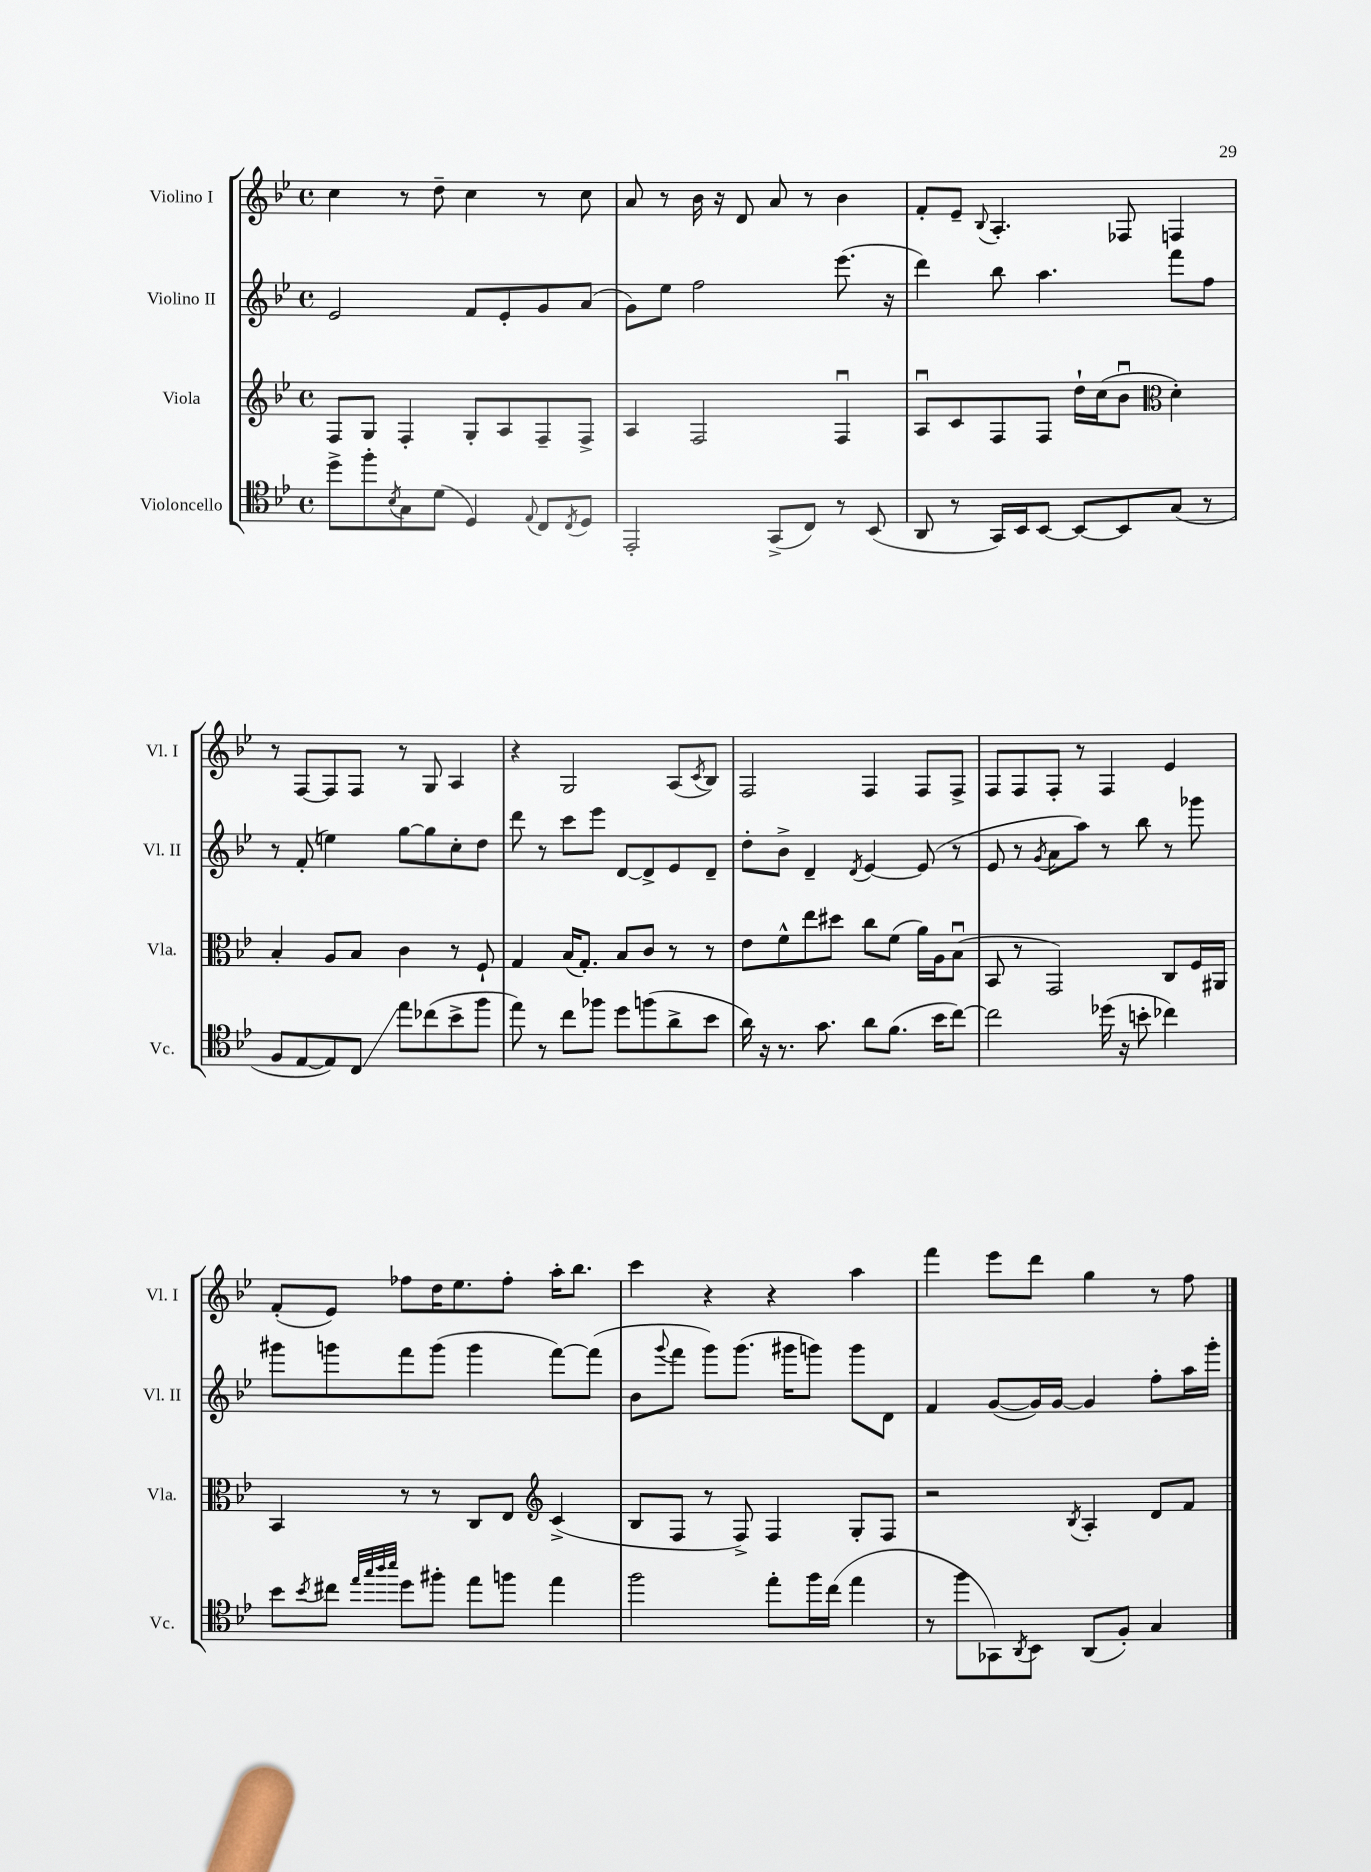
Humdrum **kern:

**kern	**kern	**kern	**kern
*staff4	*staff3	*staff2	*staff1
*clefC4	*clefG2	*clefG2	*clefG2
*k[b-e-]	*k[b-e-]	*k[b-e-]	*k[b-e-]
*M4/4	*M4/4	*M4/4	*M4/4
*met(c)	*met(c)	*met(c)	*met(c)
8dd^	8F	2e-	4cc
8ff'	8G	.	.
8qB-	.	.	.
8G	4F'	.	8r
(8d	.	.	8dd~
4D)	8G'	8f	4cc
.	8A	8e-'	.
8qqE-	.	.	.
8C	8F~	8g	8r
8qC	.	.	.
8D	8F^	(8a	8cc
=	=	=	=
2EE-'	4A	8g)	8a
.	.	8ee-	8r
.	2F	2ff	16b-
.	.	.	16r
.	.	.	8d
(8GG^	.	.	8a
8C)	.	.	8r
8r	4Fu	(8.eee-	4b-
(8BB-	.	.	.
.	.	16r	.
=	=	=	=
8AA	8Au	4ddd)	8f'
8r	8c	.	8e-~
.	.	.	8qqB-
16GG)	8F	8bb-	4.A'
16BB-	.	.	.
[8BB-	8F	4.aa	.
8BB-_	16dd`	.	.
.	(16cc	.	.
8BB-]	8b-u	.	8F-
*	*clefC3	*	*
(8G	4d')	8fff	4F
8r	.	8ff	.
=	=	=	=
8F	4B-'	8r	8r
[8E-	.	(8f'	[8F
8E-])	8A	4ee)	8F]
8C	8B-	.	8F
8ee-	4c	[8gg	8r
(8cc-	.	8gg]	8G
8b-^	8r	8cc'	4A
8ff	8F`	8dd	.
=	=	=	=
8ee-)	4G	8ddd	4r
8r	.	8r	.
8cc	(16B-	8ccc	2G
.	8.G')	.	.
8ff-	.	8eee-	.
8dd	8B-	[8d	.
(8ff	8c	8d^]	.
8a^	8r	8e-	(8A
.	.	.	8qc
8b-	8r	8d~	8B-)
=	=	=	=
16a)	8e-	8dd'	2F
16r	.	.	.
8.r	8f^^	8b-^	.
.	8ee-	4d~	.
8.g	.	.	.
.	8dd#	.	.
.	.	8qd	.
8a	8cc	[4e-	4F
(8.f	(8f	.	.
.	16a)	(8e-]	8F
16b-	16A	.	.
[8cc)	(8B-u	8r	8F^
=	=	=	=
2cc]	8BB-	8e-	8F
.	8r	8r	8F
.	.	8qg	.
.	2GG)	8a	8F'
.	.	8aa)	8r
(16dd-	.	8r	4F
16r	.	.	.
8b'	.	8bb-	.
4cc-)	8C	8r	4e-
.	16F	8ggg-	.
.	16AA#	.	.
=	=	=	=
8b-	4BB-	8ggg#	(8f'
8qb-	.	.	.
8cc#	.	8ggg	8e-)
32qqee-	.	.	.
32qqgg	.	.	.
32qqaa	.	.	.
32qqbb-	.	.	.
8dd	8r	8fff	8ff-
8ff#'	8r	(8ggg	16dd
.	.	.	8.ee-
8ee-	8C	4ggg	.
8ff	8E-	.	8ff-'
*	*clefG2	*	*
4ee-	(4c^	[8fff)	16aa'
.	.	.	8.bb-
.	.	(8fff]	.
=	=	=	=
2ff	8B-	8b-	4ccc
.	.	8qqggg	.
.	8F	8fff	.
.	8r	8ggg)	4r
.	8F^)	(8.ggg	.
8ee-'	4F	.	4r
.	.	16ggg#	.
16ff	.	8ggg)	.
(16cc	.	.	.
4ee-	8G'	8ggg	4aa
.	8F	8d	.
=	=	=	=
8r	2r	4f	4fff
8ff	.	.	.
8GG-)	.	([8g	8eee-
8qAA	.	.	.
8BB-	.	16g])	8ddd
.	.	[16g	.
.	8qB-	.	.
(8AA	4A'	4g]	4gg
8F')	.	.	.
4G	8d	8ff'	8r
.	8f	16aa	8ff
.	.	16ggg'	.
==	==	==	==
*-	*-	*-	*-
